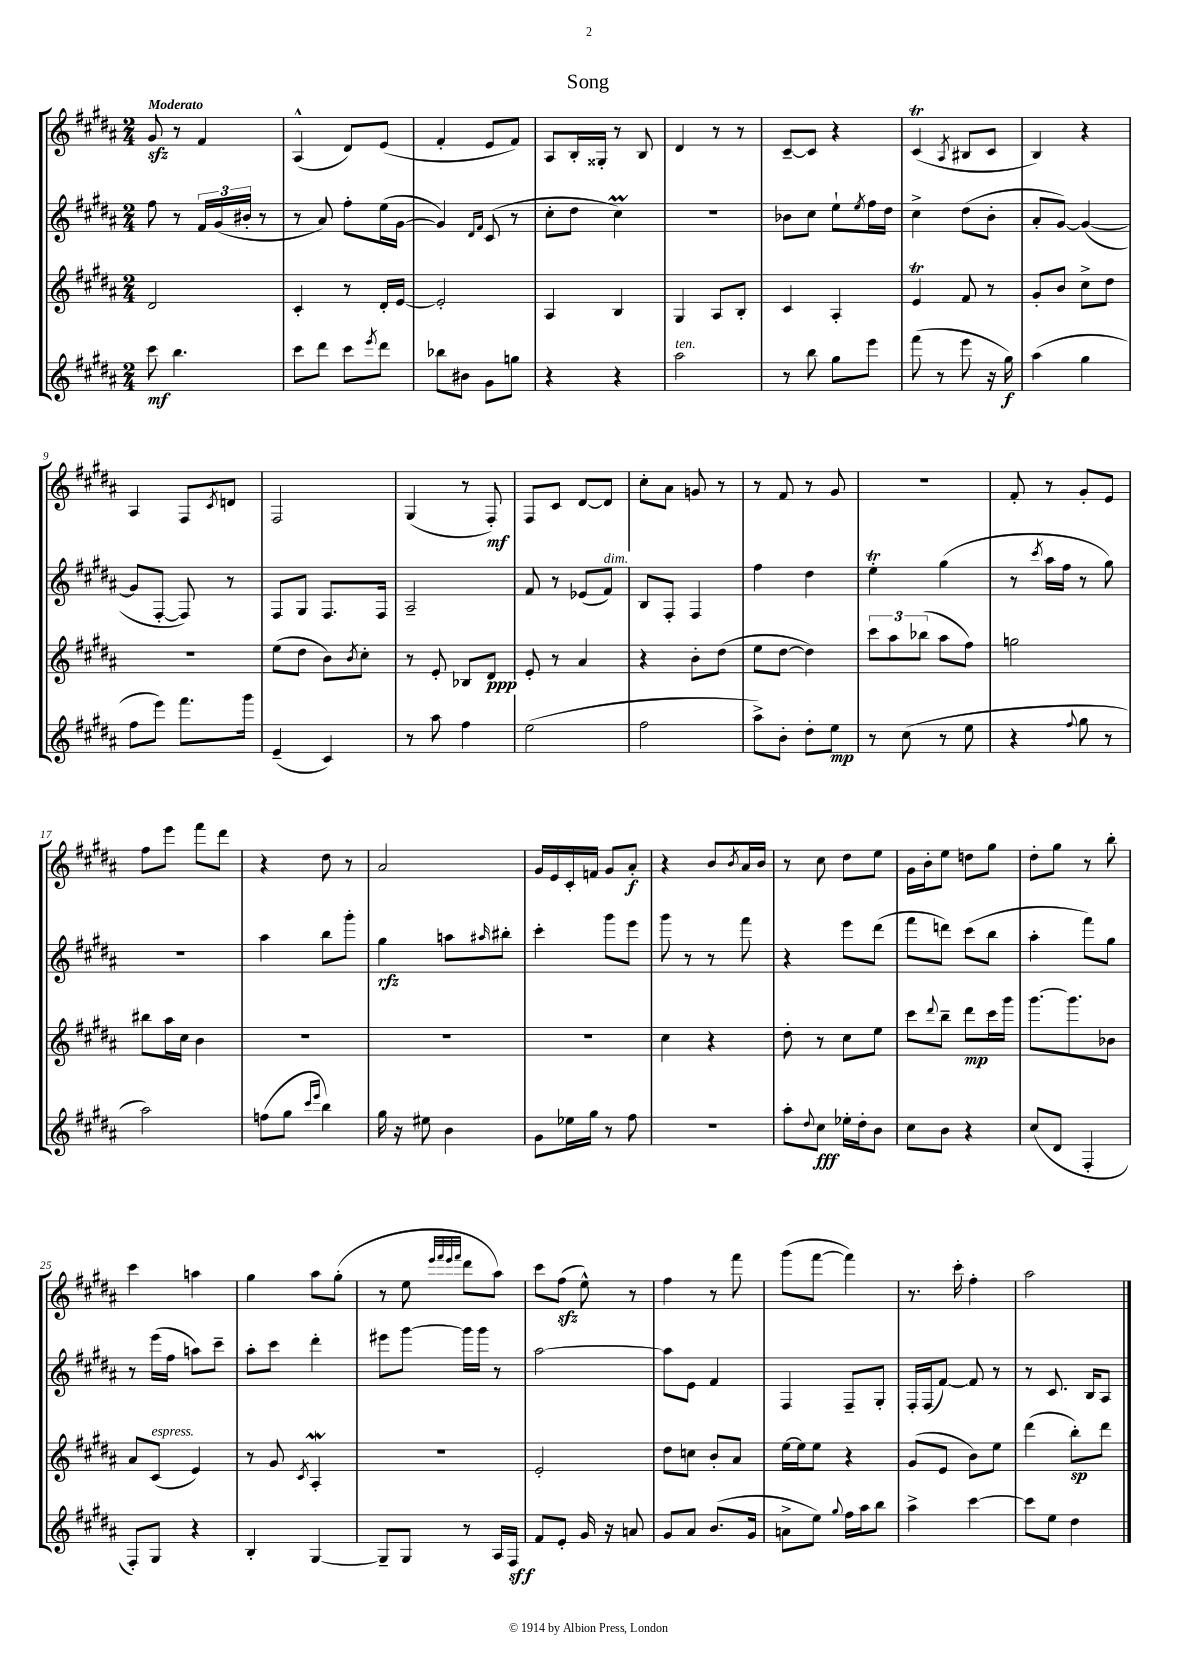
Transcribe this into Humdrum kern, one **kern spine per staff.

**kern	**kern	**kern	**kern
*staff4	*staff3	*staff2	*staff1
*clefG2	*clefG2	*clefG2	*clefG2
*k[f#c#g#d#a#]	*k[f#c#g#d#a#]	*k[f#c#g#d#a#]	*k[f#c#g#d#a#]
*M2/4	*M2/4	*M2/4	*M2/4
8ccc#	2d#	8ff#	8g#
4.bb	.	8r	8r
.	.	24f#	4f#
.	.	(24g#	.
.	.	24b#'	.
.	.	8r	.
=	=	=	=
8ccc#	4c#'	8r	(4A#^^
8ddd#	.	8a#)	.
8ccc#	8r	8ff#'	8d#)
8qeee	.	.	.
8ddd#	16d#'	(16ee	(8e
.	[16e	[16g#	.
=	=	=	=
8bb-	2e']	4g#])	4f#'
8b#	.	.	.
.	.	16qqd#	.
.	.	16qqf#	.
8g#	.	(8c#	8e
8gg	.	8r	8f#)
=	=	=	=
4r	4A#	8cc#'	8A#
.	.	8dd#	16B'
.	.	.	16G##'
4r	4B	4cc#)	8r
.	.	.	8B
=	=	=	=
2aa#	4G#	2r	4d#
.	8A#	.	8r
.	8B'	.	8r
=	=	=	=
8r	4c#	8b-	[8c#~
8bb	.	8cc#	8c#]
8gg#	4A#'	8ee`	4r
.	.	8qee	.
8eee	.	16ff#	.
.	.	16dd#	.
=	=	=	=
(8fff#	4e	4cc#^	(4c#
8r	.	.	.
.	.	.	8qA#
8eee	8f#	(8dd#	8B#
16r	8r	8b'	8c#
16gg#)	.	.	.
=	=	=	=
(4aa#	8g#'	8a#'	4B)
.	8b	[8g#)	.
4gg#	8cc#^	(4g#_	4r
.	8dd#	.	.
=	=	=	=
8ff#	2r	8g#]	4A#
8eee)	.	[8F#'	.
8.fff#	.	8F#])	8F#
.	.	.	8qc#
.	.	8r	8d
16ggg#	.	.	.
=	=	=	=
(4e~	(8ee	8F#	2F#
.	8dd#	8G#	.
4c#)	8b)	8.F#	.
.	8qb	.	.
.	8cc#'	.	.
.	.	16F#	.
=	=	=	=
8r	8r	2A#~	(4G#
8aa#	8e'	.	.
4ff#	8B-	.	8r
.	8d#	.	8F#')
=	=	=	=
(2ee	8e'	8f#	8F#
.	8r	8r	8c#
.	4a#	(8e-	[8d#
.	.	8f#)	8d#]
=	=	=	=
2ff#	4r	8B	8cc#'
.	.	8F#'	8a#
.	8b'	4F#	8g
.	(8dd#	.	8r
=	=	=	=
8aa#^)	8ee	4ff#	8r
8b'	[8dd#	.	8f#
8dd#'	4dd#])	4dd#	8r
8ee	.	.	8g#
=	=	=	=
8r	12ccc#	4ee'	2r
.	12aa#	.	.
(8cc#	.	.	.
.	(12bb-	.	.
8r	8aa#	(4gg#	.
8ee	8ff#)	.	.
=	=	=	=
4r	2gg	8r	8f#'
.	.	8qccc#	.
.	.	16aa#	8r
.	.	16ff#	.
8qqff#	.	.	.
8gg#	.	8r	8g#'
8r	.	8gg#)	8e
=	=	=	=
2aa#)	8bb#	2r	8ff#
.	16aa#	.	8eee
.	16cc#	.	.
.	4b	.	8fff#
.	.	.	8ddd#
=	=	=	=
(8ff	2r	4aa#	4r
8gg#	.	.	.
16qqccc#	.	.	.
16qqeee	.	.	.
4bb)	.	8bb	8dd#
.	.	8ggg#'	8r
=	=	=	=
16gg#	2r	4gg#	2a#
16r	.	.	.
8ee#	.	.	.
4b	.	8aa	.
.	.	16qqaa#	.
.	.	8bb#'	.
=	=	=	=
8g#	2r	4ccc#'	16g#
.	.	.	16e
16ee-	.	.	16c#'
16gg#	.	.	16f
8r	.	8ggg#	8g#
8ff#	.	8eee	8a#'
=	=	=	=
2r	4cc#	8ggg#	4r
.	.	8r	.
.	4r	8r	8b
.	.	.	8qb
.	.	8fff#	16a#
.	.	.	16b
=	=	=	=
8aa#'	8dd#'	4r	8r
8qqdd#	.	.	.
8cc#	8r	.	8cc#
16ee-'	8cc#	8eee	8dd#
16dd#'	.	.	.
8b	8ee	(8ddd#	8ee
=	=	=	=
8cc#	8ccc#	8fff#	16g#
.	.	.	16b'
.	8qqddd#	.	.
8b	8bb~	8ddd)	8ee
4r	8ddd#	(8ccc#	8dd
.	16ccc#	8bb	8gg#
.	16ggg#	.	.
=	=	=	=
(8cc#	[8.ggg#	4aa#'	8dd#'
8d#	.	.	8gg#
.	8.ggg#]	.	.
4F#'	.	8fff#)	8r
.	8b-	8gg#	8bb'
=	=	=	=
8F#')	8a#	8r	4ccc#
8G#	(8c#	(16eee	.
.	.	16ff#	.
4r	4e)	8aa)	4aa
.	.	8ccc#~	.
=	=	=	=
4B'	8r	8aa#'	4gg#
.	8g#	8ccc#	.
.	8qc#	.	.
[4G#	4A#'	4ddd#'	8aa#
.	.	.	(8gg#'
=	=	=	=
8G#~]	2r	8eee#	8r
8G#	.	[8ggg#	8ee
.	.	.	32qqeee
.	.	.	32qqfff#
.	.	.	32qqeee
.	.	.	32qqfff#
8r	.	16ggg#]	8ddd#
.	.	16ggg#	.
16A#	.	8r	8aa#)
16F#	.	.	.
=	=	=	=
8f#	2e'	[2aa#	8ccc#
8e'	.	.	(8ff#
16g#	.	.	8ee^^)
16r	.	.	.
8a	.	.	8r
=	=	=	=
8g#	8dd#	8aa#]	4ff#
8a#	8cc	8e	.
(8.b	8b'	4f#	8r
.	8a#	.	8fff#
16g#	.	.	.
=	=	=	=
8a^	[16ee	4F#	(8ggg#
.	16ee]	.	.
8ee)	8ee	.	[8fff#
8qqgg#	.	.	.
16ff#	4r	8F#~	4fff#])
16aa#	.	.	.
8bb	.	8G#'	.
=	=	=	=
4aa#^	(8g#	16F#'	8.r
.	.	(16F#	.
.	8e	[8f#)	.
.	.	.	16ccc#'
[4ccc#	8b)	8f#]	4ff#'
.	8ee	8r	.
=	=	=	=
8ccc#]	(4ddd#	8r	2aa#
8ee	.	8.c#	.
4dd#	8bb')	.	.
.	.	16B	.
.	8ddd#	8A#	.
==	==	==	==
*-	*-	*-	*-
